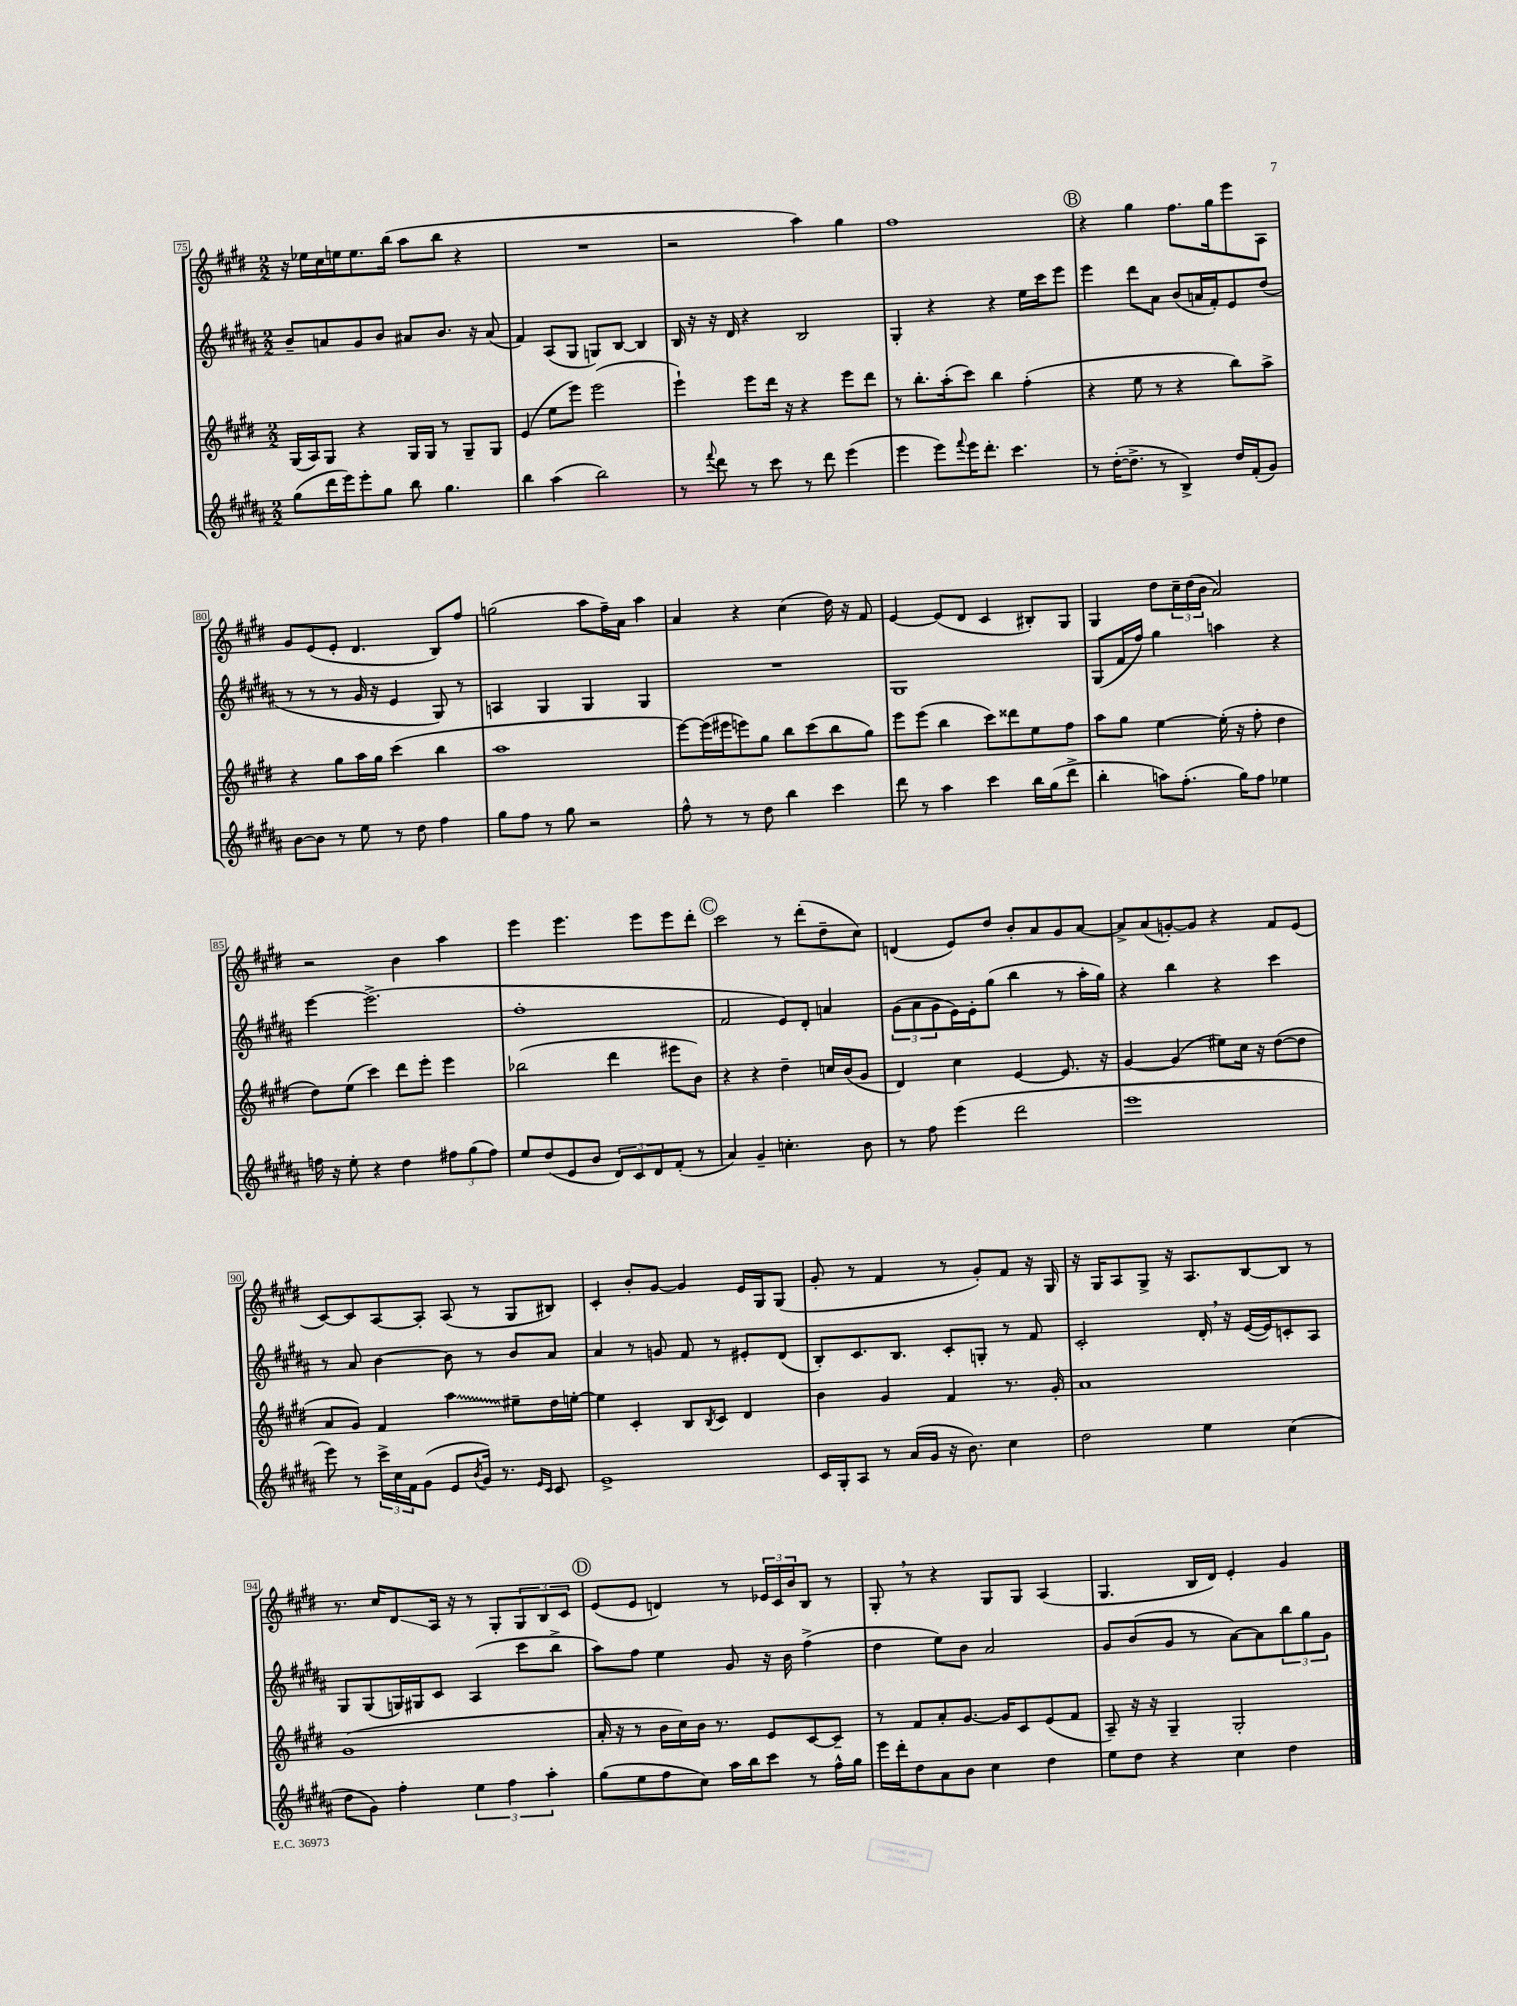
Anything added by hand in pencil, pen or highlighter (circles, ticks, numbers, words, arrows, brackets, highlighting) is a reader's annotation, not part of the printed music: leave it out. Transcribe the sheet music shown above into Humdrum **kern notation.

**kern	**kern	**kern	**kern
*staff4	*staff3	*staff2	*staff1
*clefG2	*clefG2	*clefG2	*clefG2
*k[f#c#g#d#a#]	*k[f#c#g#d#]	*k[f#c#g#d#a#]	*k[f#c#g#d#]
*M2/2	*M2/2	*M2/2	*M2/2
(8gg#	(16G#	8b~	16r
.	16A)	.	16ee-
16ddd#	8G#	8a	16cc#
16eee)	.	.	16ee
8eee'	4r	8g#	8.ee
8gg#	.	8b	.
.	.	.	(16bb
8bb	16G#	8a#	8aa
.	16G#	.	.
4.gg#	8r	8.b	8bb
.	8G#~	.	4r
.	.	16r	.
.	8G#	(8a#	.
=	=	=	=
4bb	(4e	4f#)	1r
(4aa#	8ee	(8A#	.
.	8eee)	8G#	.
2bb)	(2eee	8G)	.
.	.	[8B	.
.	.	4B]	.
=	=	=	=
8r	4eee`)	16B	2r
.	.	16r	.
8qqfff#	.	.	.
8ddd#	.	16r	.
.	.	16d#	.
8r	8eee	4r	.
8ccc#	16ddd#	.	.
.	16r	.	.
8r	4r	2B	4aa)
8ddd#	.	.	.
(4eee	8eee	.	4gg#
.	8ddd#	.	.
=	=	=	=
4eee	8r	4G#'	1ff#
.	8.bb'	.	.
8eee)	.	4r	.
.	(16aa'	.	.
8qqfff#	.	.	.
16eee	8ccc#)	.	.
8.ddd#'	.	.	.
.	4bb	4r	.
4.ccc#	.	.	.
.	(4ff#'	16ee	.
.	.	16ccc#	.
.	.	8eee	.
=	=	=	=
8r	4r	4eee	4r
([16dd#'	.	.	.
8.dd#^]	.	.	.
.	8ee	8ddd#	4gg#
8r	8r	8a#	.
4B^)	4r	(8b	8.ff#
.	.	16a	.
.	.	16f#')	16gg#
16dd#	8bb)	8e	8eee
(16f#'	.	.	.
8g#)	8aa^	(8dd#	8A
=	=	=	=
[8b	4r	8r	8g#
8b]	.	8r	(8e
8r	8gg#	8r	8e'
8ee	16aa	16g#	4.d#
.	16gg#	16r	.
8r	(4ccc#	4e	.
8dd#	.	.	.
4ff#	4bb	8G#)	8B)
.	.	8r	8ff#
=	=	=	=
8gg#	1aa	4A	(2gg
8ff#	.	.	.
8r	.	4G#	.
8gg#	.	.	.
2r	.	4G#	8aa
.	.	.	16ff#~)
.	.	.	16a
.	.	4G#	4aa
=	=	=	=
8ff#^^	[8eee)	1r	4a
8r	(16eee]	.	.
.	16eee#	.	.
8r	8eee)	.	4r
8dd#	8gg#	.	.
4bb	8bb	.	(4cc#
.	(8ccc#	.	.
4ccc#	8bb	.	16dd#)
.	.	.	16r
.	8gg#)	.	8f#
=	=	=	=
8ddd#	8eee	1G#	[4e
8r	(8eee	.	.
4aa#	4bb	.	(8e]
.	.	.	8d#
4ccc#	8ccc#)	.	4c#
.	8ddd##	.	.
16bb	8ee	.	8B#')
(16gg#	.	.	.
8ddd#^	8ff#	.	8G#
=	=	=	=
4bb'	8aa	(8G#	4G#
.	8gg#	16f#	.
.	.	16ff#)	.
8aa)	[4ee	4gg#	8dd#
(8.ff#'	.	.	24cc#~
.	.	.	(24dd#
.	.	.	24b
.	(16ee']	4aa	2a)
16gg#)	16r	.	.
8ff#	8ff#'	.	.
4ee-	4dd#	4r	.
=	=	=	=
16ff	8dd#)	[4eee	2r
16r	.	.	.
8ee'	(8ee	.	.
4r	4ccc#)	(2.eee^]	.
4dd#	8ddd#	.	4b
.	8eee'	.	.
12ff#	4eee	.	4aa
(12gg#	.	.	.
12ff#)	.	.	.
=	=	=	=
8ee	(2bb-	1ff#'	4eee
(8dd#	.	.	.
8e	.	.	4.eee
8b	.	.	.
12d#)	4ddd#	.	.
12c#	.	.	.
.	.	.	8eee
12d#	.	.	.
(8f#'	8eee#	.	8eee
8r	8b)	.	8ddd#'
=	=	=	=
4a#)	4r	2f#	2ccc#
4g#~	4r	.	.
4.cc'	4dd#~	8e)	8r
.	.	8d#'	(8ddd#'
.	16cc	4a	8dd#~
.	(16b	.	.
8b	8g#	.	8cc#)
=	=	=	=
8r	4d#)	(12g#	(4d
.	.	12a#	.
8ff#	.	.	.
.	.	12g#	.
(4eee	4cc#	16e)	8e)
.	.	16e'	.
.	.	(8gg#	8dd#
2ddd#	[4e	4bb	8b'
.	.	.	8a
.	8.e]	8r	8g#
.	.	16aa#'	[8a
.	16r	16gg#)	.
=	=	=	=
1eee	[4g#	4r	8a^]
.	.	.	(8a
.	(4g#]	4bb	[8g')
.	.	.	8g]
.	8ee#)	4r	4r
.	16cc#	.	.
.	16r	.	.
.	([8dd#	4ccc#	8f#
.	8dd#]	.	(8e
=	=	=	=
8eee)	8a	8r	[8c#)
8r	8g#)	8a#	8c#]
24ccc#^	4f#	[4b	[8A
24cc#	.	.	.
24f#	.	.	.
(8g#	.	.	8A']
8e	4aa	8b]	(8A
8qb	.	.	.
16g#)	.	8r	8r
8.r	.	.	.
.	8ee#~	8b	8G#
16qqe	.	.	.
16qqc#	.	.	.
8c#	16dd#	8a#	8B#)
.	[16ee'	.	.
=	=	=	=
1e^	4ee]	4a#	4c#'
.	4c#'	8r	8b'
.	.	8g	[8g#
.	8B	8f#	4g#]
.	8qB	.	.
.	8c#	8r	.
.	4d#	8e#'	16e
.	.	.	16G#
.	.	(8d#	(8G#
=	=	=	=
16c#	4b	8B')	8g#'
16G#'	.	.	.
8A#	.	8.c#	8r
8r	4g#	.	4f#
.	.	8.B	.
(16a#	.	.	.
16g#	.	.	.
16r	4f#	8c#'	8r
8.b)	.	.	.
.	.	8G'	8g#')
4cc#	8.r	8r	8f#
.	.	8f#	16r
.	16g#'	.	16G#
=	=	=	=
2dd#	1a	2c#'	16r
.	.	.	16G#
.	.	.	8A
.	.	.	8G#^
.	.	.	16r
.	.	.	8.A
4ee	.	16d#'	.
.	.	16r	.
.	.	([16e	[8B
.	.	16e])	.
(4cc#	.	8c'	8B]
.	.	8A#	8r
=	=	=	=
8dd#	(1g#	8G#	8.r
8g#)	.	(8G#	.
.	.	.	16cc#
4ff#'	.	16G)	8d#
.	.	16G#	.
.	.	8c#	16A
.	.	.	16r
6ee	.	(4A#	8r
.	.	.	8G#'
6ff#	.	.	.
.	.	8ccc#	12G#
6aa#'	.	.	12B
.	.	8bb^	.
.	.	.	12c#
=	=	=	=
(8gg#	16a'	8aa#)	(8e
.	16r	.	.
8ee	8r	8ff#	8e
8ff#	16b	4ee	4d)
.	16cc#)	.	.
8cc#)	16b	.	.
.	8.r	.	.
16aa#	.	8g#	8r
16bb	.	.	.
8ccc#	8e	16r	24e-
.	.	.	24c#
.	.	16b	.
.	.	.	24b
8r	[8c#	(4ff#^	8B
16ff#^^	8c#~]	.	8r
16gg#	.	.	.
=	=	=	=
16eee	8r	4dd#	8G#'
16ddd#'	.	.	.
8dd#	8f#	.	8r
8a#	8a'	8ee)	4r
8b	[8.g#	8b	.
4cc#	.	2a#	8G#
.	16g#]	.	.
.	8c#	.	8G#
4dd#	(8e	.	(4A
.	8f#	.	.
=	=	=	=
8ee	8A~)	8g#	4.G#
8dd#	16r	(8b	.
.	16r	.	.
4r	4G#~	8g#	.
.	.	8r	16B
.	.	.	16d#)
4cc#	2G#'	[8a#)	4e'
.	.	8a#]	.
4dd#	.	12bb	4g#
.	.	12gg#	.
.	.	12g#	.
==	==	==	==
*-	*-	*-	*-
